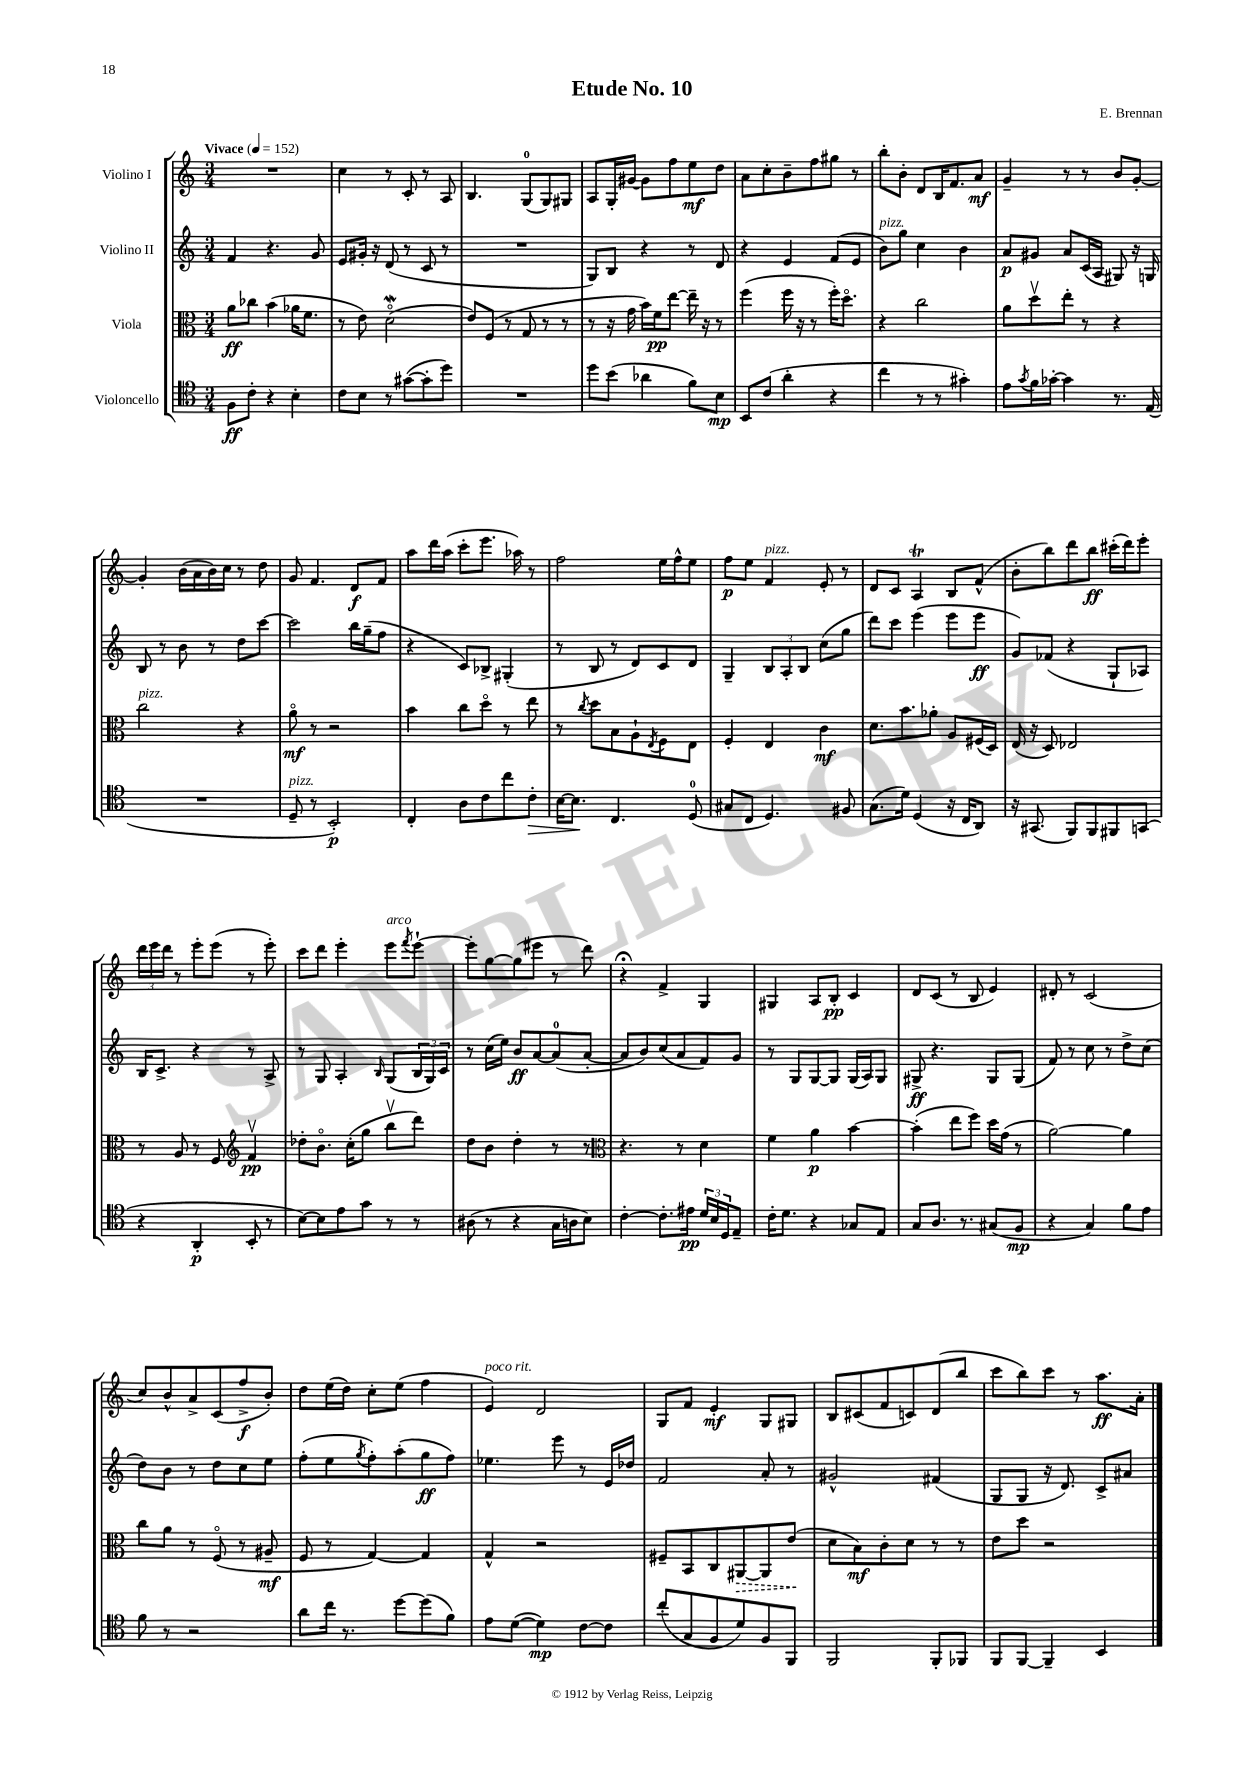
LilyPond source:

\header { title = "Etude No. 10" composer = "E. Brennan" }
<<
\new StaffGroup <<
\new Staff = "s0" \with { instrumentName = "Violino I" } {
    \clef treble \key c \major \numericTimeSignature \time 3/4 \tempo "Vivace" 4 = 152
    R2. |
    c''4 r8 c'8-. r8 a8 |
    b4. g8-0( g8) gis8 |
    a8 g16-. gis'16~ gis'8 f''8 e''8\mf d''8 |
    a'8 c''8-. b'8-- f''8 gis''8 r8 |
    b''8-. b'8-. d'8 b16 f'8. a'8\mf |
    g'4-- r8 r8 b'8 g'8~-. |
    g'4-. b'16( a'16 b'16) c''16 r8 d''8 |
    g'8 f'4. d'8\f f'8 |
    a''8 d'''16 a''16( c'''8-. e'''8. aes''16) r8 |
    f''2 e''16 f''16-^ e''8 |
    f''8\p e''8 f'4^\markup { \italic "pizz." } e'8-. r8 |
    d'8 c'8 a4\trill b8 f'8-^( |
    b'8-. b''8) d'''8 b''8\ff cis'''16-.( d'''16) e'''8-. |
    \tuplet 3/2 { d'''16 e'''16 d'''16 } r8 e'''8-. e'''8( r8 e'''8-.) |
    c'''8 d'''8 e'''4-. e'''8^\markup { \italic "arco" } \acciaccatura { f'''8 } e'''8~-! |
    e'''8-. g''8~ g''8( eis'''8 r8 d'''8) |
    r4\fermata f'4-> g4 |
    gis4 a8 b8-.\pp c'4 |
    d'8 c'8( r8 b8 e'4) |
    dis'8-. r8 c'2( |
    c''8) b'8-^ a'8-> c'8( f''8->\f b'8-.) |
    d''8 e''16( d''16) c''8-. e''8( f''4 |
    e'4^\markup { \italic "poco rit." }) d'2 |
    g8 f'8 e'4-.\mf g8 gis8 |
    b8 cis'8( f'8 c'8) d'8( b''8 |
    c'''8 b''8) c'''8 r8 a''8.\ff a'16-. \bar "|." |
}
\new Staff = "s1" \with { instrumentName = "Violino II" } {
    \clef treble \key c \major \numericTimeSignature \time 3/4
    f'4 r4. g'8 |
    e'8 gis'16-. r16 d'8( r8 c'8 r8 |
    R2. |
    g8) b8 r4 r8 d'8 |
    r4 e'4 f'8( e'8 |
    b'8^\markup { \italic "pizz." }) g''8 c''4 b'4 |
    a'8\p gis'8 a'8 c'16( a16 gis8) r16 g16 |
    b8 r8 b'8 r8 d''8 c'''8~ |
    c'''2 b''16 g''16--( f''8 |
    r4 c'8) bes8-> gis4-.( |
    r8 b8 r8 d'8) c'8 d'8 |
    g4-- \tuplet 3/2 { b8 a8-. b8 } c''8( g''8 |
    d'''8) c'''8 e'''4( e'''8 e'''8\ff |
    g'8) fes'8( r4 g8-! aes8) |
    b16 c'8.-> r4 r8 a8-> |
    r8 g8 a4-. \grace { b16 } g8( \tuplet 3/2 { b16 g16) c'16 } |
    r8 c''16( e''16) b'8\ff a'8~ a'8-0( a'8~-. |
    a'8 b'8) c''8( a'8 f'8) g'8 |
    r8 g8 g8~ g8 g16( a16) g8 |
    gis8->\ff r4. gis8 gis8( |
    f'8) r8 c''8 r8 d''8-> c''8( |
    d''8) b'8 r8 d''8 c''8 e''8 |
    f''8-.( e''8 \acciaccatura { g''8 } f''8-.) a''8-.( g''8\ff f''8) |
    ees''4. e'''8 r8 e'16 des''16 |
    f'2 a'8-. r8 |
    gis'2-^ fis'4( |
    g8 g8 r16 d'8.) c'8-> ais'8 \bar "|." |
}
\new Staff = "s2" \with { instrumentName = "Viola" } {
    \clef alto \key c \major \numericTimeSignature \time 3/4
    a'8\ff ces''8 b'4( aes'16 f'8. |
    r8 e'8) d'2\flageolet\mordent( |
    e'8) f8( r8 g8 r8 r8 |
    r8 r16 g'16 b'16) f'16\pp e''8~ e''16-- r16 r8 |
    f''4( f''16 r16 r8 f''16-.) d''8.\flageolet |
    r4 c''2 |
    a'8 d''8\upbow e''8-. r8 r4 |
    c''2^\markup { \italic "pizz." } r4 |
    a'8\flageolet\mf r8 r2 |
    b'4 c''8 d''8\flageolet r8 e''8 |
    r8 \acciaccatura { c''8 } d''8 b8 a8-! \acciaccatura { e8 } f8 e8 |
    f4-. e4 c'4\mf |
    d'8. b'8. aes'8-. a8 fis16( d16) |
    e16( r16 d8) ees2 |
    r8 a8 r8 f8 \clef treble f'4\upbow\pp |
    des''8-. b'8.\flageolet c''16-.( g''8 b''8\upbow d'''8) |
    d''8 b'8 d''4-. r8 r8 |
    \clef alto r4. r8 d'4 |
    f'4 a'4\p b'4~ |
    b'4-.( e''8 f''8) d''16 g'16( r8 |
    a'2~) a'4 |
    c''8 a'8 r8 f8\flageolet( r8 ais8--\mf |
    f8 r8 g4~) g4 |
    g4-^ r2 |
    fis8-- b,8 c8 \once \override Hairpin.style = #'dashed-line ais,8~\> ais,8 e'8\!( |
    d'8 b8\mf) c'8-. d'8 r8 r8 |
    e'8 d''8 r2 \bar "|." |
}
\new Staff = "s3" \with { instrumentName = "Violoncello" } {
    \clef tenor \key c \major \numericTimeSignature \time 3/4
    f8\ff c'8-. r4 b4-. |
    c'8 b8 r8 gis'8~( gis'8-. d''8) |
    R2. |
    d''8 b'8( aes'4 f'8) b8\mp |
    b,8 c'8( a'4-. r4 |
    c''4 r8 r8 gis'4-.) |
    e'8 \acciaccatura { g'8 } f'16 ges'16~-. ges'4 r8. e16( |
    R2. |
    d8--^\markup { \italic "pizz." } r8 b,2-.\p) |
    c4-. a8 c'8 c''8 c'8-.\> |
    b16~ b8.\! c4. d8-0( |
    gis8 c8 d4.) fis8 |
    g8.( d'16) d4( r16 c16 a,8) |
    r16 gis,8.( f,8) f,8 fis,8 g,8( |
    r4 a,4-.\p b,8-. r8 |
    b8~) b8 e'8 g'8 r8 r8 |
    ais8( r8 r4 g16 a16 b8) |
    c'4~-. c'8.-. eis'16\pp \tuplet 3/2 { d'16 b16 d16 } e8-- |
    c'16-. d'8. r4 ges8 e8 |
    g8 a8. r8. gis8( f8\mp |
    r4 g4) f'8 e'8 |
    f'8 r8 r2 |
    a'8 c''16 r8. d''8~ d''8( f'8) |
    e'8 d'8~( d'4\mp) c'8~ c'8 |
    c''8-.( g8 f8 d'8) f8 f,8 |
    f,2 f,8-. fes,8 |
    f,8 f,8~ f,4-- b,4 \bar "|." |
}
>>
>>
\layout { \context { \Score \remove "Bar_number_engraver" } }
